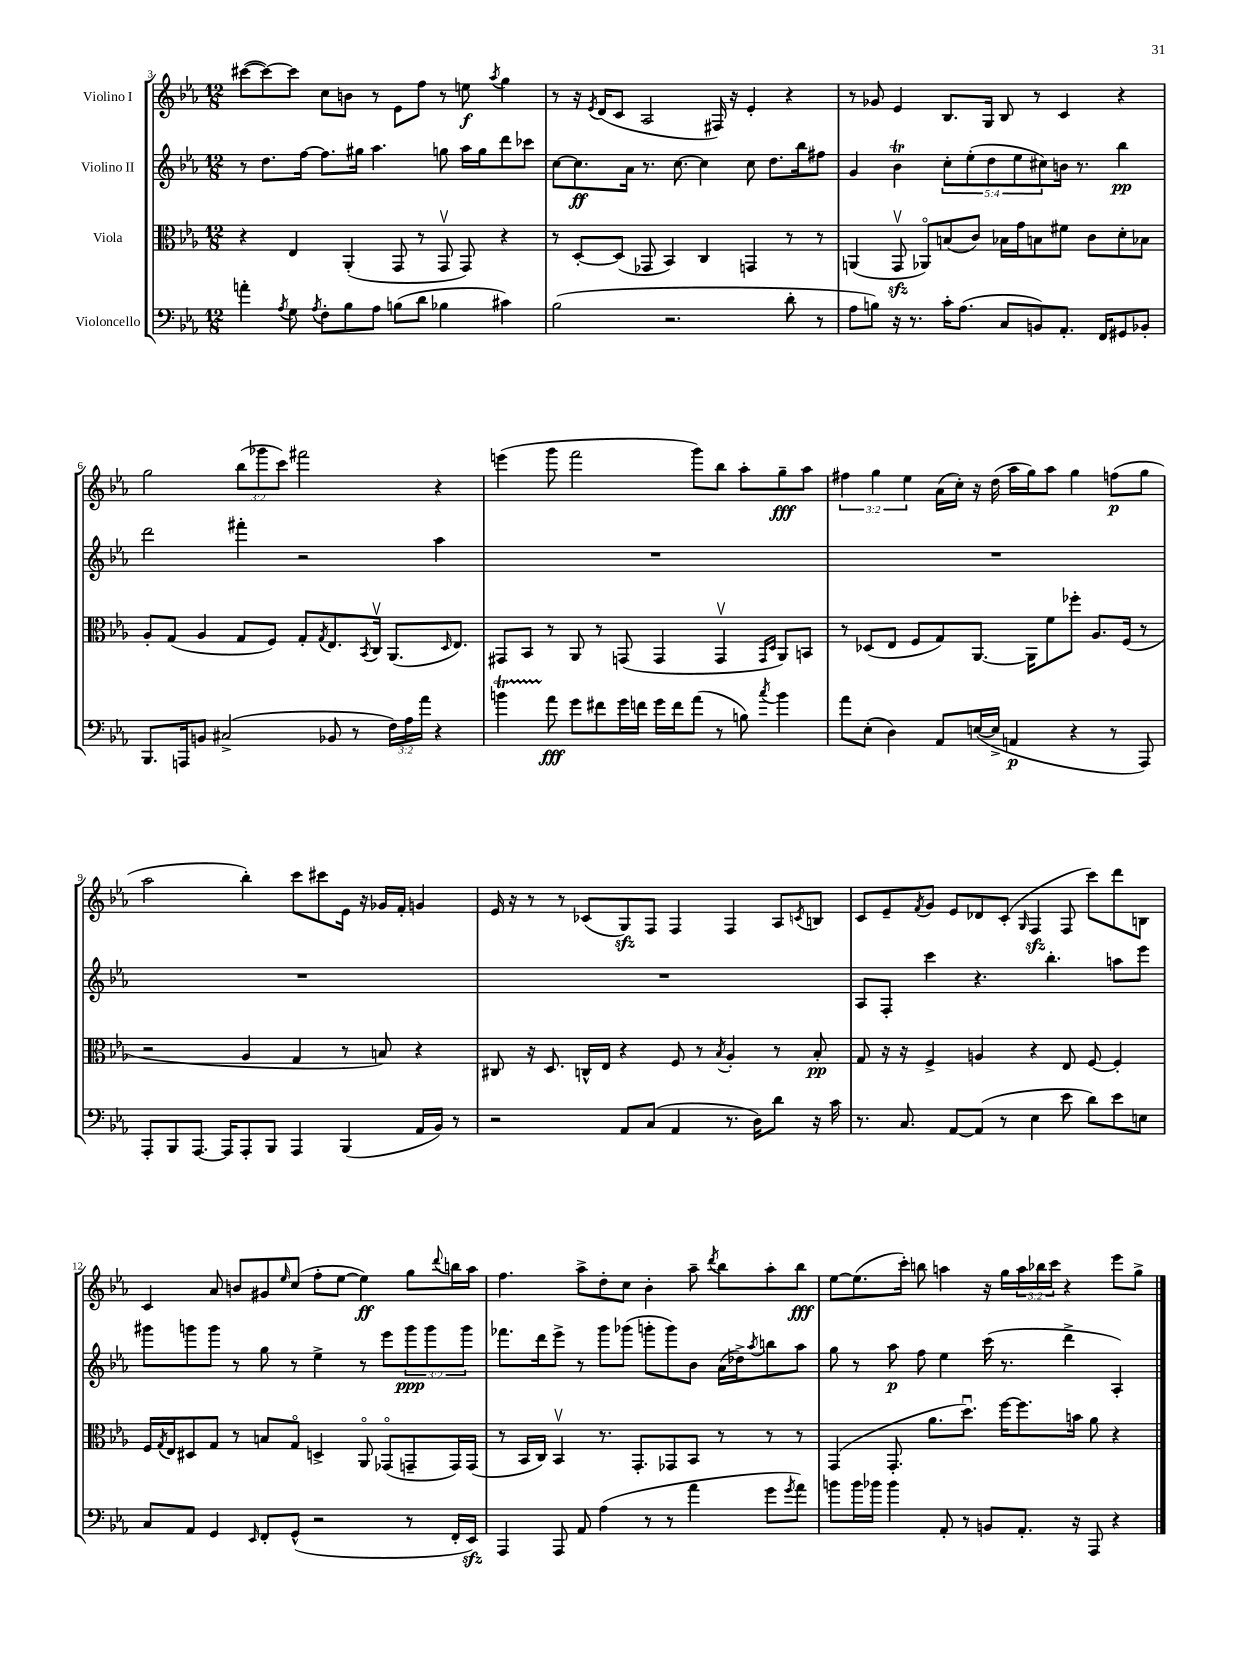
<<
\new StaffGroup <<
\new Staff = "s0" \with { instrumentName = "Violino I" } {
    \clef treble \key ees \major \numericTimeSignature \time 12/8 \override Staff.TupletNumber.text = #tuplet-number::calc-fraction-text
    cis'''8~( cis'''8~) cis'''8 c''8 b'8 r8 ees'8 f''8 r8 e''8\f \acciaccatura { aes''8 } g''4 |
    r8 r16 \acciaccatura { ees'8 } d'16( c'8 aes2 fis16) r16 ees'4-. r4 |
    r8 ges'8 ees'4 bes8. g16 bes8 r8 c'4 r4 |
    g''2 \tuplet 3/2 { bes''8( ges'''8 c'''8) } fis'''2 r4 |
    e'''4( g'''8 f'''2 g'''8) bes''8 aes''8-. g''8--\fff aes''8 |
    \tuplet 3/2 { fis''4 g''4 ees''4 } aes'16( c''16-.) r16 d''16( aes''16 g''16) aes''8 g''4 f''8\p( g''8 |
    aes''2 bes''4-.) c'''8 cis'''8 ees'16 r16 ges'16 f'16-. g'4 |
    ees'16 r16 r8 r8 ces'8( g8\sfz) f8 f4 f4 aes8 \acciaccatura { c'8 } b8 |
    c'8 ees'8-- \acciaccatura { f'8 } g'8 ees'8 des'8 c'8-.( \grace { g16 } f4\sfz f8 c'''8) d'''8 b8 |
    c'4 aes'8 b'8 gis'8 \grace { ees''16 } c''8( f''8-. ees''8~ ees''4\ff) g''8 \appoggiatura { d'''8 } b''16 aes''16 |
    f''4. aes''8-> d''8-. c''8 bes'4-. aes''8-- \acciaccatura { d'''8 } bes''8 aes''8-. bes''8\fff |
    ees''8~ ees''8.( c'''16-.) b''8 a''4 r16 g''16 \tuplet 3/2 { a''16 bes''16 c'''16 } r4 ees'''8 g''8-> \bar "|." |
}
\new Staff = "s1" \with { instrumentName = "Violino II" } {
    \clef treble \key ees \major \numericTimeSignature \time 12/8 \override Staff.TupletNumber.text = #tuplet-number::calc-fraction-text
    r8 d''8. f''16~ f''8. gis''16 aes''4. g''8 aes''16 g''16 d'''8 ces'''8 |
    c''8~ c''8.\ff aes'16 r8. c''8.~ c''4 c''8 d''8. bes''16 fis''8 |
    g'4 bes'4\trill \tuplet 5/4 { c''8-. ees''8-.( d''8 ees''8 cis''8) } b'16 r8. bes''4\pp |
    d'''2 fis'''4-. r2 aes''4 |
    R1. |
    R1. |
    R1. |
    R1. |
    aes8 f8-. c'''4 r4. bes''4.-. a''8 ees'''8 |
    gis'''8 g'''8 g'''8 r8 g''8 r8 ees''4-> r8 ees'''8 \tuplet 3/2 { g'''8\ppp g'''8 g'''8 } |
    fes'''8. d'''16 ees'''8-> r8 g'''8 ges'''8( g'''8-. g'''8) bes'8 aes'16( des''16->) \acciaccatura { aes''8 } b''8 aes''8 |
    g''8 r8 aes''8\p f''8 ees''4 c'''16( r8. d'''4-> aes4-.) \bar "|." |
}
\new Staff = "s2" \with { instrumentName = "Viola" } {
    \clef alto \key ees \major \numericTimeSignature \time 12/8
    r4 ees4 aes,4-.( g,8 r8 g,8\upbow g,8) r4 |
    r8 d8~-. d8( ges,8 bes,4) c4 g,4 r8 r8 |
    a,4( g,8\upbow\sfz aes,8\flageolet) b8( c'8) bes16 g'16 b8 fis'8 c'8 d'8-. bes8 |
    aes8-. g8( aes4 g8 f8) g8-. \acciaccatura { g8 } ees8. \acciaccatura { bes,8 } c16\upbow aes,8.( \grace { d16 } ees8.) |
    gis,8 bes,8 r8 aes,8 r8 g,8( g,4 g,4\upbow \grace { g,16 d16 } aes,8) b,8 |
    r8 des8( ees8 f8 g8) aes,8.~ aes,16 f'8 fes''8-. aes8. f16( r8 |
    r2 aes4 g4 r8 b8) r4 |
    cis8 r16 d8. c16-^ ees16 r4 f8 r8 \acciaccatura { bes8 } aes4-. r8 bes8-.\pp |
    g8 r16 r16 f4-> a4 r4 ees8 f8~ f4-. |
    f16 \acciaccatura { g8 } ees16 dis8 g8 r8 b8 g8\flageolet d4-> aes,8\flageolet ges,8\flageolet( g,8-- g,16) g,16( |
    r8 bes,16 c16) bes,4\upbow r8. g,8.-. ges,8 bes,8 r8 r8 r8 |
    g,4( g,8.-. aes'8. d''8.\downbow) f''16~ f''8. b'16 aes'8 r4 \bar "|." |
}
\new Staff = "s3" \with { instrumentName = "Violoncello" } {
    \clef bass \key ees \major \numericTimeSignature \time 12/8 \override Staff.TupletNumber.text = #tuplet-number::calc-fraction-text
    a'4-. \acciaccatura { aes8 } g8 \acciaccatura { aes8 } f8-. bes8 aes8 b8( d'8 bes4 cis'4) |
    bes2( r2. d'8-. r8 |
    aes8 b8) r16 r8. c'16-. aes8.( c8 b,8) aes,8.-. f,16 gis,8 bes,8-. |
    bes,,8. a,,16 b,8 cis2->( bes,8 r8 \tuplet 3/2 { f16) aes16 aes'16 } r4 |
    b'4\startTrillSpan aes'8\stopTrillSpan\fff g'8 fis'8 g'16 f'16 g'16 f'16 aes'8( r8 b8) \acciaccatura { c''8 } b'4 |
    aes'8 ees8-.( d4) aes,8 e16~( e16-> a,4\p r4 r8 aes,,8) |
    aes,,8-. bes,,8 aes,,8.~ aes,,16 aes,,8-. bes,,8 aes,,4 bes,,4( aes,16 bes,16) r8 |
    r2 aes,8 c8( aes,4 r8. d16) d'8 r16 c'16 |
    r8. c8. aes,8~ aes,8( r8 ees4 ees'8 d'8) ees'8 e8 |
    c8 aes,8 g,4 \grace { ees,16 } f,8-. g,8-^( r2 r8 f,16-. ees,16\sfz) |
    aes,,4 aes,,8 aes,8 aes4( r8 r8 aes'4 g'8 \acciaccatura { g'8 } aes'8) |
    b'8 b'16 bes'16 bes'4 aes,8-. r8 b,8 aes,8.-. r16 aes,,8 r4 \bar "|." |
}
>>
>>
\layout { \context { \Score currentBarNumber = #3 } }
